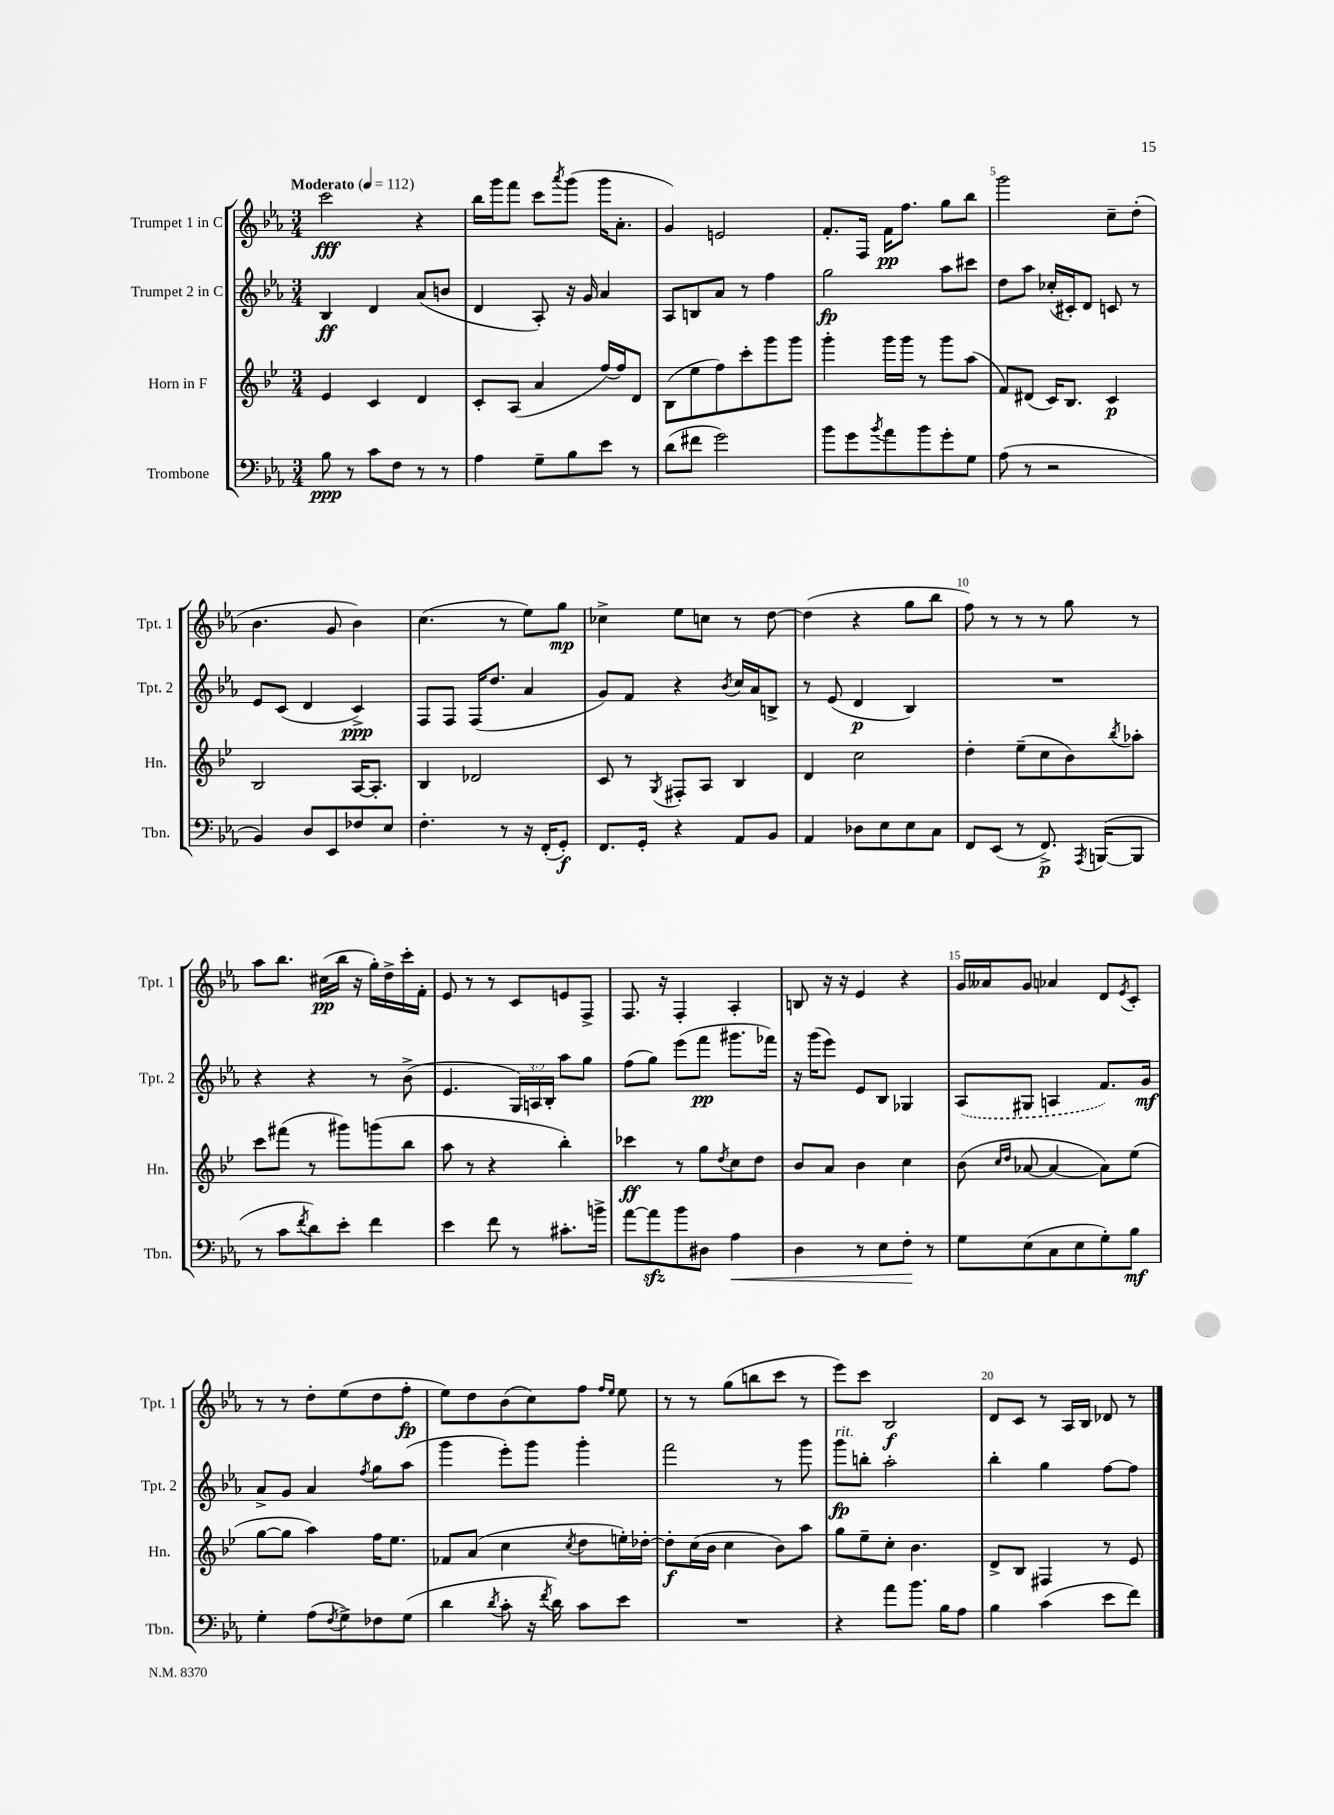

**kern	**kern	**kern	**kern
*staff4	*staff3	*staff2	*staff1
*clefF4	*clefG2	*clefG2	*clefG2
*k[b-e-a-]	*k[b-e-]	*k[b-e-a-]	*k[b-e-a-]
*M3/4	*M3/4	*M3/4	*M3/4
*MM112	*MM112	*MM112	*MM112
8B-\	4e-/	4B-/	2ccc\
8r	.	.	.
8c\L	4c/	4d/	.
8F\J	.	.	.
8r	4d/	(8a-/L	4r
8r	.	8b/J	.
=	=	=	=
4A-\	8c'/L	4d/	16bb-\LL
.	.	.	16ggg\J
.	(8A/J	.	8fff\J
8G~\L	4a/	8A-'/)	8ccc\L
.	.	.	8qaaa-/
8B-\	.	16r	(8ggg\J
.	.	16g/	.
8e-\J	[16ff/LL)	4a-/	16ggg\LK
.	16ff/]J	.	8.a-'\J
8r	8d/J	.	.
=	=	=	=
(8d\L	(8B-\L	8A-/L	4g/)
8f#\J	8ee-\	8B/	.
2g\)	8ff\)	8a-/J	2e/
.	8ccc'\	8r	.
.	8ggg\	4ff\	.
.	8ggg\J	.	.
=	=	=	=
8b-\L	4ggg'\	2gg\	8.f'/L
8g\	.	.	.
.	.	.	16F/Jk
8qb-/	.	.	.
8a-\	16ggg\LL	.	16f\LK
.	16ggg\JJ	.	8.ff\J
8b-\	8r	.	.
8g'\	8ggg\L	8aa-\L	8gg\L
8G\J	(8aa\J	8ccc#\J	8bb-\J
=	=	=	=
(8A-\	8f/L)	8dd\L	2ggg\
8r	(8d#/J	8aa-\J	.
2r	16c/LK)	(16cc-'/LL	.
.	8.B-/J	16c#'/J)	.
.	.	8d/J	.
.	4c/	8c/	8cc~\L
.	.	8r	(8dd'\J
=	=	=	=
4BB-/)	2B-/	8e-/L	4.b-\
.	.	(8c/J	.
8D/L	.	4d/	.
8EE-/	.	.	8g/
8F-/	[16A/LK	4c^/)	4b-\)
.	8.A'/]J	.	.
8E-/J	.	.	.
=	=	=	=
4.F'\	4B-/	8F/L	(4.cc\
.	.	8F/J	.
.	2d-/	(16F/LK	.
.	.	8.dd/J	.
8r	.	.	8r
16r	.	4a-/	8ee-\L)
(16FF'/LK	.	.	.
8GG'/J)	.	.	8gg\J
=	=	=	=
8.FF/L	8c/	8g/L)	4cc-^\
.	8r	8f/J	.
16GG'/Jk	.	.	.
.	8qG/	.	.
4r	8F#'/L	4r	8ee-\L
.	8A/J	.	8cc\J
.	.	8qb-/	.
8AA-/L	4B-/	16cc/LL	8r
.	.	16a-/J	.
8BB-/J	.	8B^/J	[8dd\
=	=	=	=
4AA-/	4d/	8r	(4dd\]
.	.	(8e-/	.
8D-\L	2cc\	4d/	4r
8E-\	.	.	.
8E-\	.	4B-/)	8gg\L
8C\J	.	.	8bb-\J
=	=	=	=
8FF/L	4dd'\	2.r	8ff\)
(8EE-/J	.	.	8r
8r	(8ee-~\L	.	8r
8.FF^/)	8cc\	.	8r
.	8b-\)	.	8gg\
8qAAA-/	.	.	.
([16BBB/LK	.	.	.
.	8qbb-/	.	.
8BBB/]J	8aa-'\J	.	8r
=	=	=	=
8r	8ccc\L	4r	8aa-\L
8c\L	(8fff#\J	.	8.bb-\J
8qf/	.	.	.
8d\)	8r	4r	.
.	.	.	(16cc#\LL
8e-'\J	8ggg#\L)	.	16bb-\JJ
.	.	.	16r
4f\	(8ggg\	8r	16gg'\LL)
.	.	.	16dd^\
.	8bb-\J	(8b-^\	16ccc'\
.	.	.	16f'\JJ
=	=	=	=
4e-\	8aa\	4.e-/	8e-/
.	8r	.	8r
8f\	4r	.	8r
8r	.	24G/LL)	8c/L
.	.	24A/	.
.	.	24B-'/JJ	.
8.c#'\L	4bb-'\)	8aa-\L	8e/
.	.	8gg\J	8F^/J
16b^\Jk	.	.	.
=	=	=	=
[8a-\L	4ccc-\	(8ff\L	8.F/
8a-\]	.	8gg\J)	.
.	.	.	16r
8b-\	8r	(8eee-\L	4F'/
8D#\J	8gg\L	8fff\J	.
.	8qdd/	.	.
4A-\	8cc\	8.ggg#\L	4A-'/
.	8dd\J	.	.
.	.	16fff-\Jk)	.
=	=	=	=
4D\	8b-/L	16r	8B/
.	.	(16ggg\LK	.
.	8a/J	8eee-\J)	16r
.	.	.	16r
8r	4b-\	8e-/L	4e-/
8E-\L	.	8B-/J	.
8F'\J	4cc\	4G-/	4r
8r	.	.	.
=	=	=	=
8G\L	(8b-\	(8A-/L	16g/LL
.	.	.	16a--/J
.	16qqcc/LL	.	.
.	16qqdd/JJ	.	.
(8E-\	[8a-/	8G#/J	8g/J
8C\	4a-/_	4A/	4a-/
8E-\	.	.	.
8G'\)	8a-\]L)	8.f/L)	8d/L
.	.	.	8qe-/
8B-\J	(8ee-\J	.	8c'/J
.	.	16g/Jk	.
=	=	=	=
4G'\	[8gg\L	8a-^/L	8r
.	8gg\]J	8g/J	8r
(8A-\L	4aa\)	4a-/	8dd'\L
8qF/	.	.	.
8G^\)	.	.	(8ee-\
.	.	8qff/	.
8F-\	16ff\LK	8gg\L	8dd\
.	8.ee-\J	.	.
(8G\J	.	(8aa-\J	8ff'\J
=	=	=	=
4d\	8f-/L	4ggg\	8ee-\L)
.	(8a/J	.	8dd\
8qd/	.	.	.
8c'\	4cc\	8eee-'\L)	(8b-\
16r	.	8ggg\J	8cc\)
8qf/	.	.	.
16d\)	.	.	.
.	8qcc/	.	.
8c\L	8dd\L	4ggg'\	8ff\J
.	.	.	16qqff/LL
.	.	.	16qqee-/JJ
8e-\J	16ee'\L)	.	8ee-\
.	[16dd-'\JJ	.	.
=	=	=	=
2.r	8dd-'\]L	2fff\	8r
.	(16cc\L	.	8r
.	16b-\JJ	.	.
.	4cc\	.	(8gg\L
.	.	.	8bb\
.	8b-\L)	8r	8ccc\J
.	8aa\J	8ggg\	8r
=	=	=	=
4r	8gg\L	8ggg\L	8eee-\L)
.	8ee-~\	8bb'\J	8ccc\J
8a-\L	8cc'\J	2aa-'\	2B-/
8.b-\J	4.b-\	.	.
16B-\LK	.	.	.
8A-\J	.	.	.
=	=	=	=
4B-\	8d^/L	4bb-'\	8d/L
.	8B-/J	.	8c/J
(4c\	4F#/	4gg\	8r
.	.	.	16A-/LL
.	.	.	16B-/JJ
8e-\L	8r	[8ff\L	8d-/
8f\J)	8e-/	8ff\]J	8r
==	==	==	==
*-	*-	*-	*-
